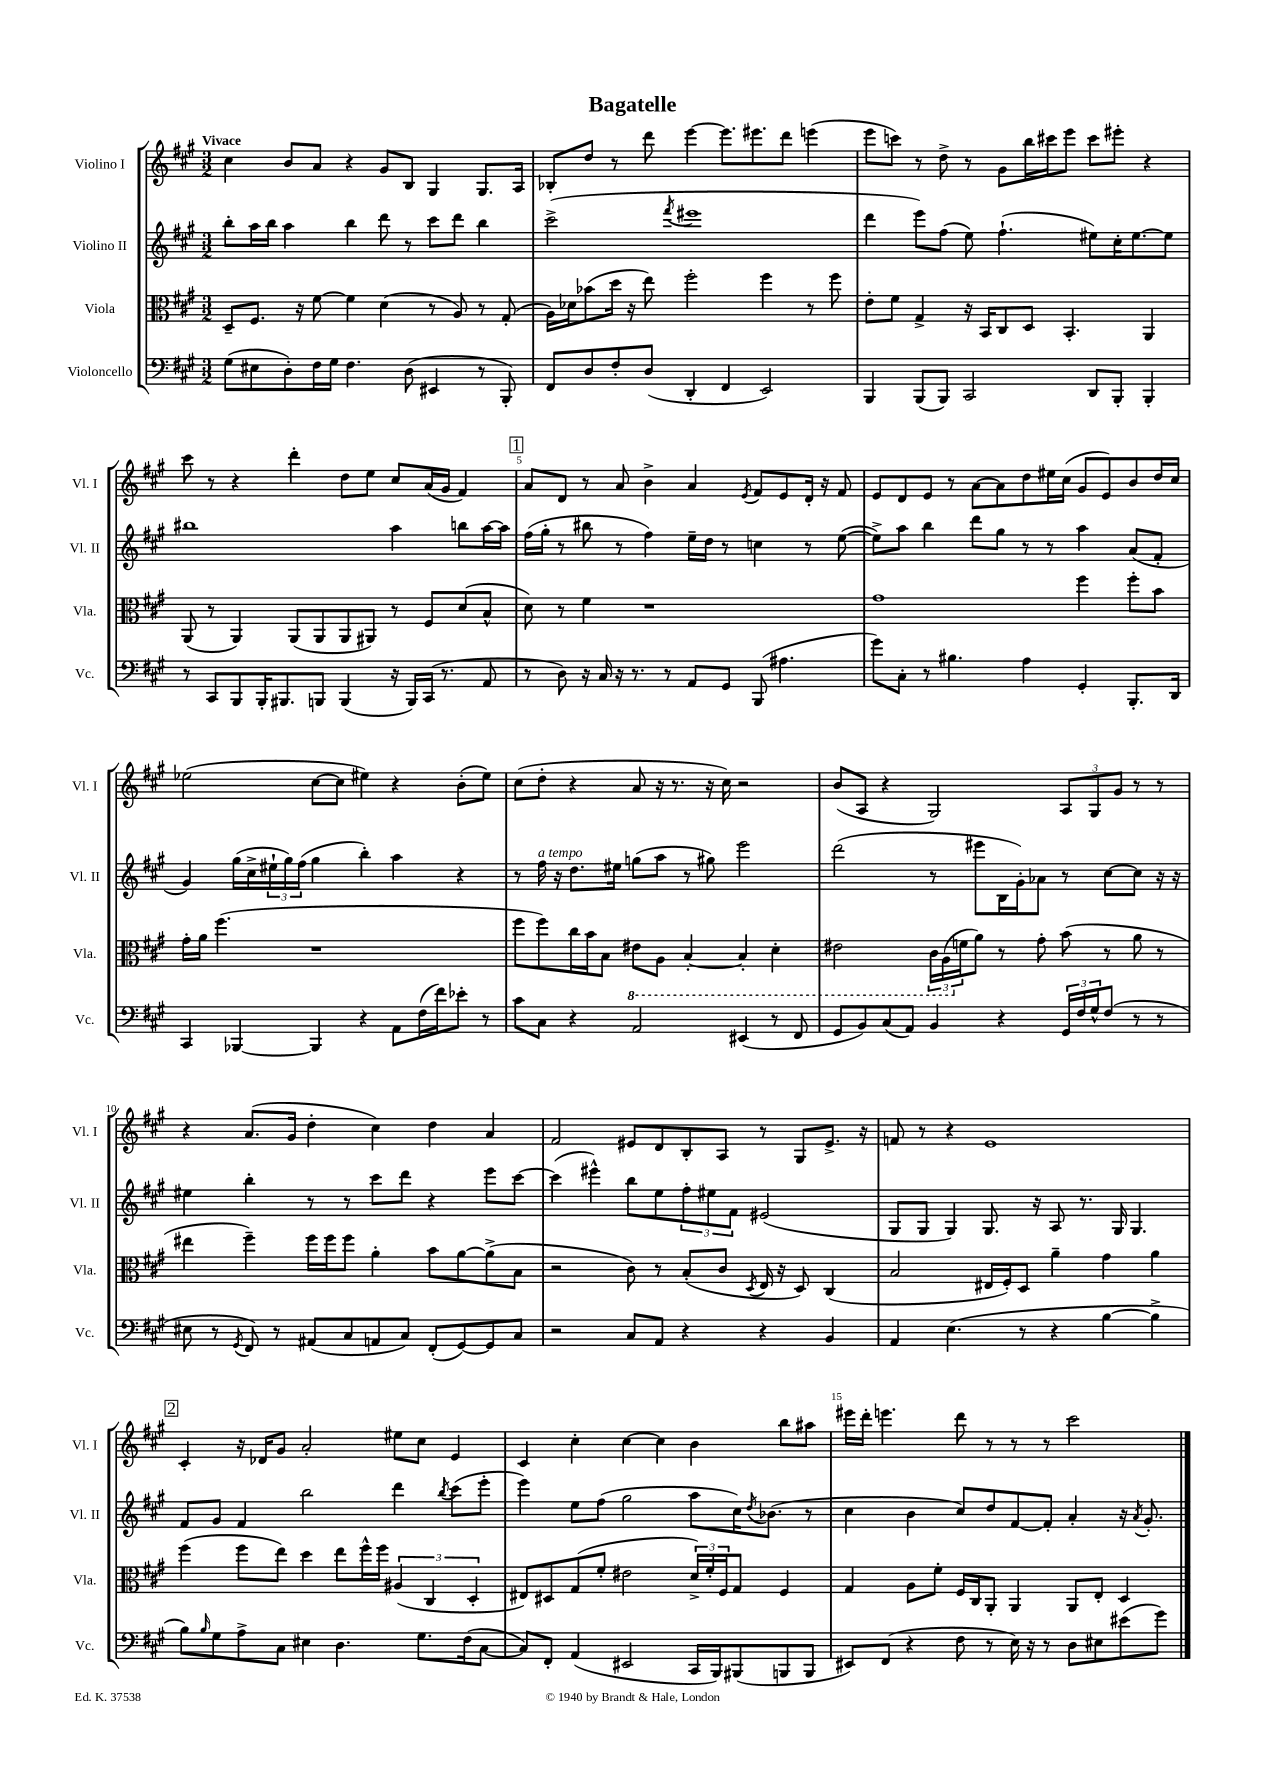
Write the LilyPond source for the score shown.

\header { title = "Bagatelle" }
<<
\new StaffGroup <<
\new Staff = "s0" \with { instrumentName = "Violino I" shortInstrumentName = "Vl. I" } {
    \clef treble \key a \major \numericTimeSignature \time 3/2 \tempo "Vivace"
    cis''4 b'8 a'8 r4 gis'8 b8 gis4 gis8. a16 |
    bes8-. d''8 r8 d'''8 e'''4~ e'''8. eis'''8. d'''8 e'''4( |
    e'''8 c'''8) r8 d''8-> r8 gis'8 b''16 cis'''16 e'''8 cis'''8 eis'''8-. r4 |
    cis'''8 r8 r4 d'''4-. d''8 e''8 cis''8 a'16( gis'16 fis'4) |
    \mark \markup { \box "1" } a'8 d'8 r8 a'8 b'4-> a'4 \acciaccatura { e'8 } fis'8 e'8 d'16-. r16 fis'8 |
    e'8 d'8 e'8 r8 a'8~ a'8 d''8 eis''16 cis''16( gis'8 e'8) b'8 d''16 cis''16 |
    ees''2( cis''8~ cis''8 eis''4) r4 b'8-.( eis''8) |
    cis''8( d''8-. r4 a'8 r16 r8. r16 cis''16) r2 |
    b'8( a8 r4 gis2) \tuplet 3/2 { a8 gis8 gis'8 } r8 r8 |
    r4 a'8.( gis'16 d''4-. cis''4) d''4 a'4 |
    fis'2 eis'8 d'8 b8-. a8 r8 gis8 eis'8.-> r16 |
    f'8 r8 r4 e'1 |
    \mark \markup { \box "2" } cis'4-. r16 des'16 gis'8 a'2-. eis''8 cis''8 e'4 |
    cis'4 cis''4-. cis''4~ cis''4 b'4 b''8 ais''8 |
    eis'''16 d'''16-. e'''4. d'''8 r8 r8 r8 cis'''2 \bar "|." |
}
\new Staff = "s1" \with { instrumentName = "Violino II" shortInstrumentName = "Vl. II" } {
    \clef treble \key a \major \numericTimeSignature \time 3/2
    b''8-. a''16 b''16 a''4 b''4 d'''8 r8 cis'''8 d'''8 b''4 |
    cis'''2->( \acciaccatura { fis'''8 } eis'''1 |
    d'''4 e'''8) fis''8( e''8) fis''4.-!( eis''8) cis''16-. eis''8.~ eis''8 |
    bis''1 a''4 b''8 a''16~ a''16 |
    \mark \markup { \box "1" } fis''16( gis''16-. r8 bis''8 r8 fis''4) e''16-- d''16 r8 c''4 r8 e''8~( |
    e''8->) a''8 b''4 d'''8 gis''8 r8 r8 a''4 a'8( fis'8-. |
    gis'4) gis''16( cis''16-> \tuplet 3/2 { eis''16-! gis''16) fis''16( } gis''4 b''4-.) a''4 r4 |
    r8 fis''16^\markup { \italic "a tempo" } r16 d''8. eis''16 g''8( a''8 r8 gis''8) e'''2 |
    d'''2( r8 eis'''8 b16 gis'16-.) aes'8 r8 cis''8~ cis''8 r16 r16 |
    eis''4 b''4-. r8 r8 cis'''8 d'''8 r4 e'''8 cis'''8~ |
    cis'''4( eis'''4-^) b''8 e''8 \tuplet 3/2 { fis''8-. eis''8 fis'8 } eis'2( |
    gis8 gis8 gis4) gis8. r16 a8 r8. gis16 gis4. |
    \mark \markup { \box "2" } fis'8 gis'8 fis'4 b''2 d'''4 \acciaccatura { b''8 } cis'''8( e'''8-. |
    e'''4) e''8 fis''8( gis''2 a''8 cis''16) \acciaccatura { d''8 } bes'8.( r8 |
    cis''4 b'4 cis''8) d''8 fis'8~ fis'8-. a'4-. r16 \acciaccatura { a'8 } gis'8.-. \bar "|." |
}
\new Staff = "s2" \with { instrumentName = "Viola" shortInstrumentName = "Vla." } {
    \clef alto \key a \major \numericTimeSignature \time 3/2
    d8-- fis8. r16 fis'8~ fis'4 d'4( r8 a8) r8 gis8-.( |
    a16) des'16 bes'8( d''16 r16 e''8) fis''2-. fis''4 r8 fis''8 |
    e'8-. fis'8 gis4-> r16 b,16 cis8 d8 b,4.-. a,4 |
    a,8( r8 a,4) a,8( a,8 a,8 ais,8) r8 fis8 d'8( b8-^ |
    \mark \markup { \box "1" } d'8) r8 fis'4 r1 |
    gis'1 fis''4 fis''8-. b'8 |
    gis'16-. a'16 fis''4.( r1 |
    fis''8 fis''8) cis''16 b'16 b8 \ottava #-1 eis8 a,8 b,4~-. b,4-. d4-. |
    eis2 \tuplet 3/2 { cis16 a,16( \ottava #0 f'16 } a'8) r8 gis'8-. b'8( r8 a'8 r8 |
    eis''4 fis''4--) fis''16 fis''16 fis''8 a'4-. b'8 a'8~ a'8->( b8 |
    r2 cis'8) r8 b8-.( cis'8 \acciaccatura { d8 } e16 r16 d8) cis4( |
    b2 eis16 fis16-.) d8 a'4-- gis'4 a'4 |
    \mark \markup { \box "2" } fis''4( fis''8 e''8) d''4 e''8 fis''16-^ fis''16 \tuplet 3/2 { ais4( cis4 d4-. } |
    eis8) dis8 gis8( fis'8-. eis'2 \tuplet 3/2 { d'16->) fis'16-. fis16 } gis8 fis4 |
    gis4 a8 fis'8-. fis16 cis16 a,8-. a,4 a,8 e8-. d4 \bar "|." |
}
\new Staff = "s3" \with { instrumentName = "Violoncello" shortInstrumentName = "Vc." } {
    \clef bass \key a \major \numericTimeSignature \time 3/2
    gis8( eis8 d8-.) fis16 gis16 fis4. d8( eis,4 r8 b,,8-.) |
    fis,8 d8 fis8-. d8( d,4-. fis,4 e,2) |
    b,,4 b,,8( b,,8) cis,2 d,8 b,,8-. b,,4-. |
    r8 cis,8 b,,8 b,,16-. bis,,8. b,,8 b,,4( r16 b,,16) cis,16( r8. a,8 |
    \mark \markup { \box "1" } r8 d8) r16 cis16 r16 r8. r8 a,8 gis,8 b,,8( ais4. |
    gis'8) cis8-. r8 bis4. a4 gis,4-. b,,8.-. d,16 |
    cis,4 bes,,4~ bes,,4 r4 a,8 fis16( fis'16) ees'8-. r8 |
    cis'8 cis8 r4 a,2 eis,4( r8 fis,8 |
    gis,8 b,8) cis8( a,8) b,4 r4 \tuplet 3/2 { gis,16 fis16 gis16-^ } fis8( r8 r8 |
    eis8 r8 \acciaccatura { gis,8 } fis,8) r8 ais,8( cis8 a,8 cis8) fis,8-.( gis,8~) gis,8 cis8 |
    r2 cis8 a,8 r4 r4 b,4 |
    a,4 e4.( r8 r4 b4~ b4-> |
    \mark \markup { \box "2" } b8) \grace { b16 } gis8 a8-> cis8 eis4 d4. gis8. fis16( cis8~ |
    cis8) fis,8-. a,4( eis,2 cis,16 b,,16) bis,,8( b,,8 b,,8 |
    eis,8) fis,8( r4 fis8 r8 e16) r16 r8 d8 eis8 eis'8( gis'8) \bar "|." |
}
>>
>>
\layout { \context { \Score \override BarNumber.break-visibility = ##(#f #t #t) barNumberVisibility = #(every-nth-bar-number-visible 5) } }
